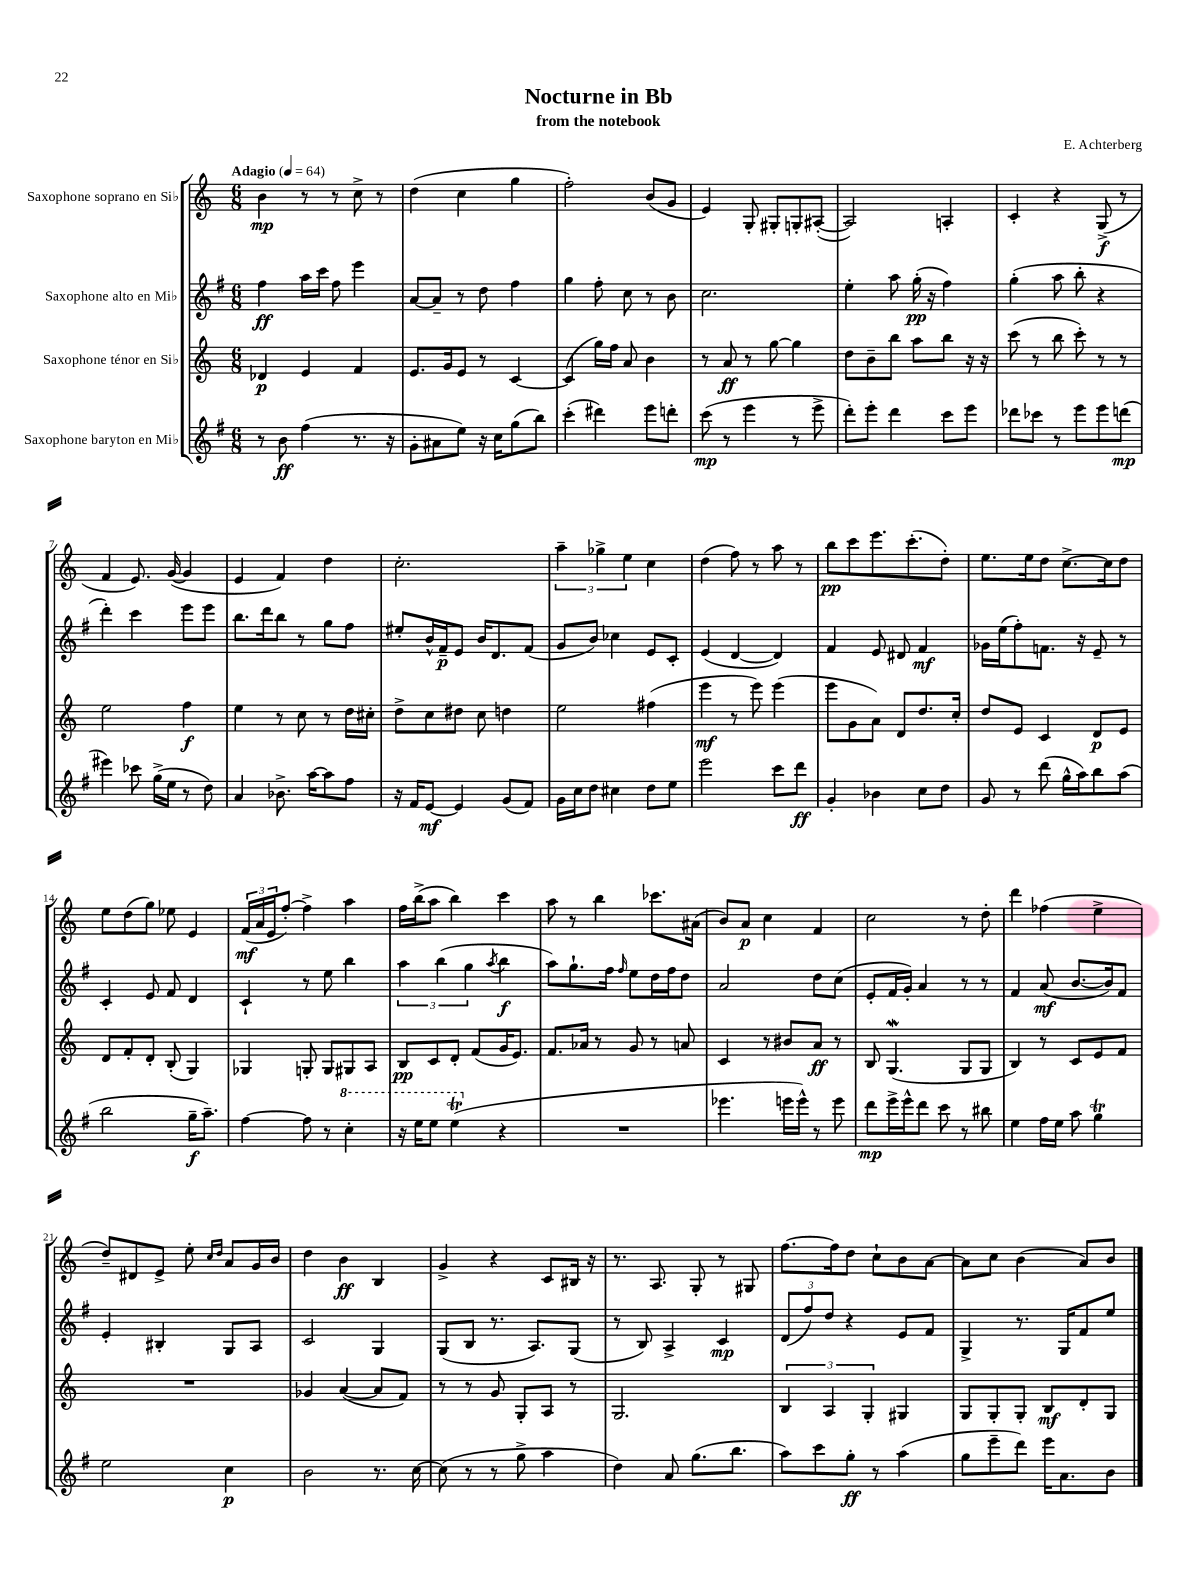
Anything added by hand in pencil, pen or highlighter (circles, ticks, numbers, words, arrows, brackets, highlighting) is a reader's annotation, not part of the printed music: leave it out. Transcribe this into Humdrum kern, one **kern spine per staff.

**kern	**kern	**kern	**kern
*staff4	*staff3	*staff2	*staff1
*clefG2	*clefG2	*clefG2	*clefG2
*k[f#]	*k[]	*k[f#]	*k[]
*M6/8	*M6/8	*M6/8	*M6/8
*MM64	*MM64	*MM64	*MM64
8r	4d-/	4ff#\	4b\
8b\	.	.	.
(4ff#\	4e/	16aa\LL	8r
.	.	16ccc\JJ	.
.	.	8ff#\	8r
8.r	4f/	4eee\	8cc^\
.	.	.	8r
16r	.	.	.
=	=	=	=
8g'\L	8.e/L	[8a/L	(4dd\
8a#\	.	8a~/]J	.
.	16g/k	.	.
8ee\J)	8e/J	8r	4cc\
16r	8r	8dd\	.
16cc\LK	.	.	.
(8gg\	[4c/	4ff#\	4gg\
8bb\J)	.	.	.
=	=	=	=
(4ccc'\	(4c/]	4gg\	2ff'\)
4ddd#\)	16gg\LL)	8ff#'\	.
.	16ff\JJ	.	.
.	8a/	8cc\	.
8eee\L	4b\	8r	(8b/L
8ddd'\J	.	8b\	8g/J
=	=	=	=
(8ccc\	8r	2.cc\	4e/)
8r	8a/	.	.
4eee\	8r	.	8G'/
.	[8gg\	.	8G#'/L
8r	4gg\]	.	8G'/
8eee^\	.	.	([8A#'/J
=	=	=	=
8ddd'\L)	8dd\L	4ee'\	2A#/])
8eee'\J	8b~\	.	.
4ddd\	8bb\J	8aa\	.
.	8aa\L	(16gg'\	.
.	.	16r	.
8ccc\L	8bb\J	4ff#\)	4A'/
8eee\J	16r	.	.
.	16r	.	.
=	=	=	=
8ddd-\L	(8ccc\	(4gg'\	4c'/
8ccc-\J	8r	.	.
8r	8bb\	8aa\	4r
8eee\L	8ccc'\)	8bb'\	.
8eee\	8r	4r	(8G^/
(8ddd\J	8r	.	8r
=	=	=	=
4eee#\)	2ee\	4ddd'\)	4f/
8ccc-\	.	4ccc\	8.e/)
(16gg^\LL	.	.	.
16ee\JJ	.	.	([16g/
8r	4ff\	8eee\L	4g/]
8dd\)	.	8eee\J	.
=	=	=	=
4a/	4ee\	8.bb\L	4e/
.	.	16ddd\k	.
8.b-^\	8r	8bb\J	4f/)
.	8cc\	8r	.
[16aa\LK	.	.	.
8aa\]	8r	8gg\L	4dd\
8ff#\J	16dd\LL	8ff#\J	.
.	16cc#'\JJ	.	.
=	=	=	=
16r	8dd^\L	8ee#'/L	2.cc'\
16f#/LK	.	.	.
[8e/J	8cc\	16b^^/L	.
.	.	16f#~/J	.
4e/]	8dd#\J	8e/J	.
.	8cc\	16b/LK	.
.	.	8.d/	.
(8g/L	4dd\	.	.
8f#/J)	.	(8f#/J	.
=	=	=	=
16g\LL	2ee\	8g/L	6aa~\
16cc\J	.	.	.
8dd\J	.	8b/J)	.
.	.	.	6gg-^\
4cc#\	.	4cc-\	.
.	.	.	6ee\
8dd\L	(4ff#\	8e/L	4cc\
8ee\J	.	8c'/J	.
=	=	=	=
2eee\	4eee\	(4e/	(4dd\
.	8r	[4d/	8ff\)
.	8eee\)	.	8r
8ccc\L	(4eee\	4d/])	8aa\
8ddd\J	.	.	8r
=	=	=	=
4g'/	8eee\L	4f#/	8bb\L
.	8g\	.	8ccc\
4b-\	8a\J)	8e/	8.eee\
.	8d/L	8d#/	.
.	.	.	(8.ccc'\
8cc\L	8.dd/	4f#/	.
8dd\J	.	.	8dd'\J)
.	16cc'/Jk	.	.
=	=	=	=
8g/	8dd/L	16g-\LL	8.ee\L
.	.	(16ee\J	.
8r	8e/J	8ff#'\)	.
.	.	.	16ee\k
(8ddd\	4c/	8.f\J	8dd\J
16gg^^\LL	.	.	[8.cc^\L
16aa\J)	.	16r	.
8bb\	8d/L	8e~/	.
.	.	.	16cc\]k
(8aa\J	8e/J	8r	8dd\J
=	=	=	=
2bb\	8d/L	4c'/	8ee\L
.	8f'/	.	(8dd\
.	8d'/J	8e/	8gg\J)
.	(8B'/	8f#/	8ee-\
16gg~\LK	4G/)	4d/	4e/
8.aa~\J)	.	.	.
=	=	=	=
[4ff#\	4G-/	4c`/	(24f/LL
.	.	.	24a/
.	.	.	24e/J
.	.	.	[8ff'/J)
8ff#\]	8G'/	8r	4ff^\]
8r	8G/L	8ee\	.
4ccc'\	8G#/	4bb\	4aa\
.	8A/J	.	.
=	=	=	=
16r	8B/L	6aa\	16ff\LL
16eee\LK	.	.	(16bb^\J
8eee\J	8c/	.	8aa\J
.	.	(6bb\	.
(4eee\	8d'/J	.	4bb\)
.	.	6gg\	.
.	(8f/L	.	.
.	.	8qaa/	.
4r	16g/K	4bb\	4ccc\
.	8.e/J)	.	.
=	=	=	=
2.r	8.f/L	8aa\L)	8aa\
.	.	8.gg`\	8r
.	16a-/Jk	.	.
.	8r	.	4bb\
.	.	16ff#\Jk	.
.	.	16qqff#/	.
.	8g/	8ee\L	.
.	8r	16dd\L	8.ccc-\L
.	.	16ff#\J	.
.	8a/	8dd\J	.
.	.	.	(16a#\Jk
=	=	=	=
4.eee-\	4c/	2a/	8b/L)
.	.	.	8a/J
.	8r	.	4cc\
16eee\LL	8b#/L	.	.
16eee^^\JJ)	.	.	.
8r	8a/J	8dd\L	4f/
8eee\	8r	(8cc\J	.
=	=	=	=
8ddd\L	8B/	8e'/L	2cc\
16eee^\L	(4.G/	16f#/L	.
16eee^^\J	.	16g'/JJ)	.
8ddd\J	.	4a/	.
8ccc\	.	.	.
8r	8G/L	8r	8r
8bb#\	8G/J	8r	8dd'\
=	=	=	=
4ee\	4B/)	4f#/	4ddd\
16ff#\LL	8r	(8a/	(4ff-\
16ee\JJ	.	.	.
8aa\	8c/L	[8.b/L	.
4gg\	8e/	.	4ee^\
.	.	16b/]k)	.
.	8f/J	8f#/J	.
=	=	=	=
2ee\	2.r	4e'/	8dd~/L)
.	.	.	8d#/
.	.	4B#'/	8e^/J
.	.	.	8ee'\
.	.	.	16qqcc/LL
.	.	.	16qqdd/JJ
4cc\	.	8G/L	8a/L
.	.	8A/J	16g/L
.	.	.	16b/JJ
=	=	=	=
2b\	4g-/	2c/	4dd\
.	([4a/	.	4b\
8.r	8a/]L	4G/	4B/
.	8f/J)	.	.
[16cc\	.	.	.
=	=	=	=
(8cc\]	8r	(8G/L	4g^/
8r	8r	8B/J	.
8r	8g/	8.r	4r
8gg^\	8G'/L	.	.
.	.	8.A/L)	.
4aa\	8A/J	.	8c/L
.	8r	(8G/J	16B#/Jk
.	.	.	16r
=	=	=	=
4dd\)	2.G/	8r	8.r
.	.	8B/)	.
.	.	.	8.A/
8a/	.	4A^/	.
(8.gg\L	.	.	8G'/
.	.	4c/	8r
8.bb\J	.	.	.
.	.	.	8G#/
=	=	=	=
8aa\L)	6B/	(12d/L	[8.ff\L
.	.	12ff#/)	.
8ccc\	.	.	.
.	6A/	12dd/J	.
.	.	.	16ff\]k
8gg'\J	.	4r	8dd\J
.	6G'/	.	.
8r	.	.	8cc`\L
(4aa\	4G#/	8e/L	8b\
.	.	8f#/J	[8a\J
=	=	=	=
8gg\L	8G/L	4G^/	8a\]L
8eee~\	8G'/	.	8cc\J
8ddd\J)	8G'/J	8.r	(4b\
16eee\LK	8B/L	.	.
8.a\	.	16G/LK	.
.	8d'/	8f#/	8a/L)
8b\J	8G/J	8ee/J	8b/J
==	==	==	==
*-	*-	*-	*-
